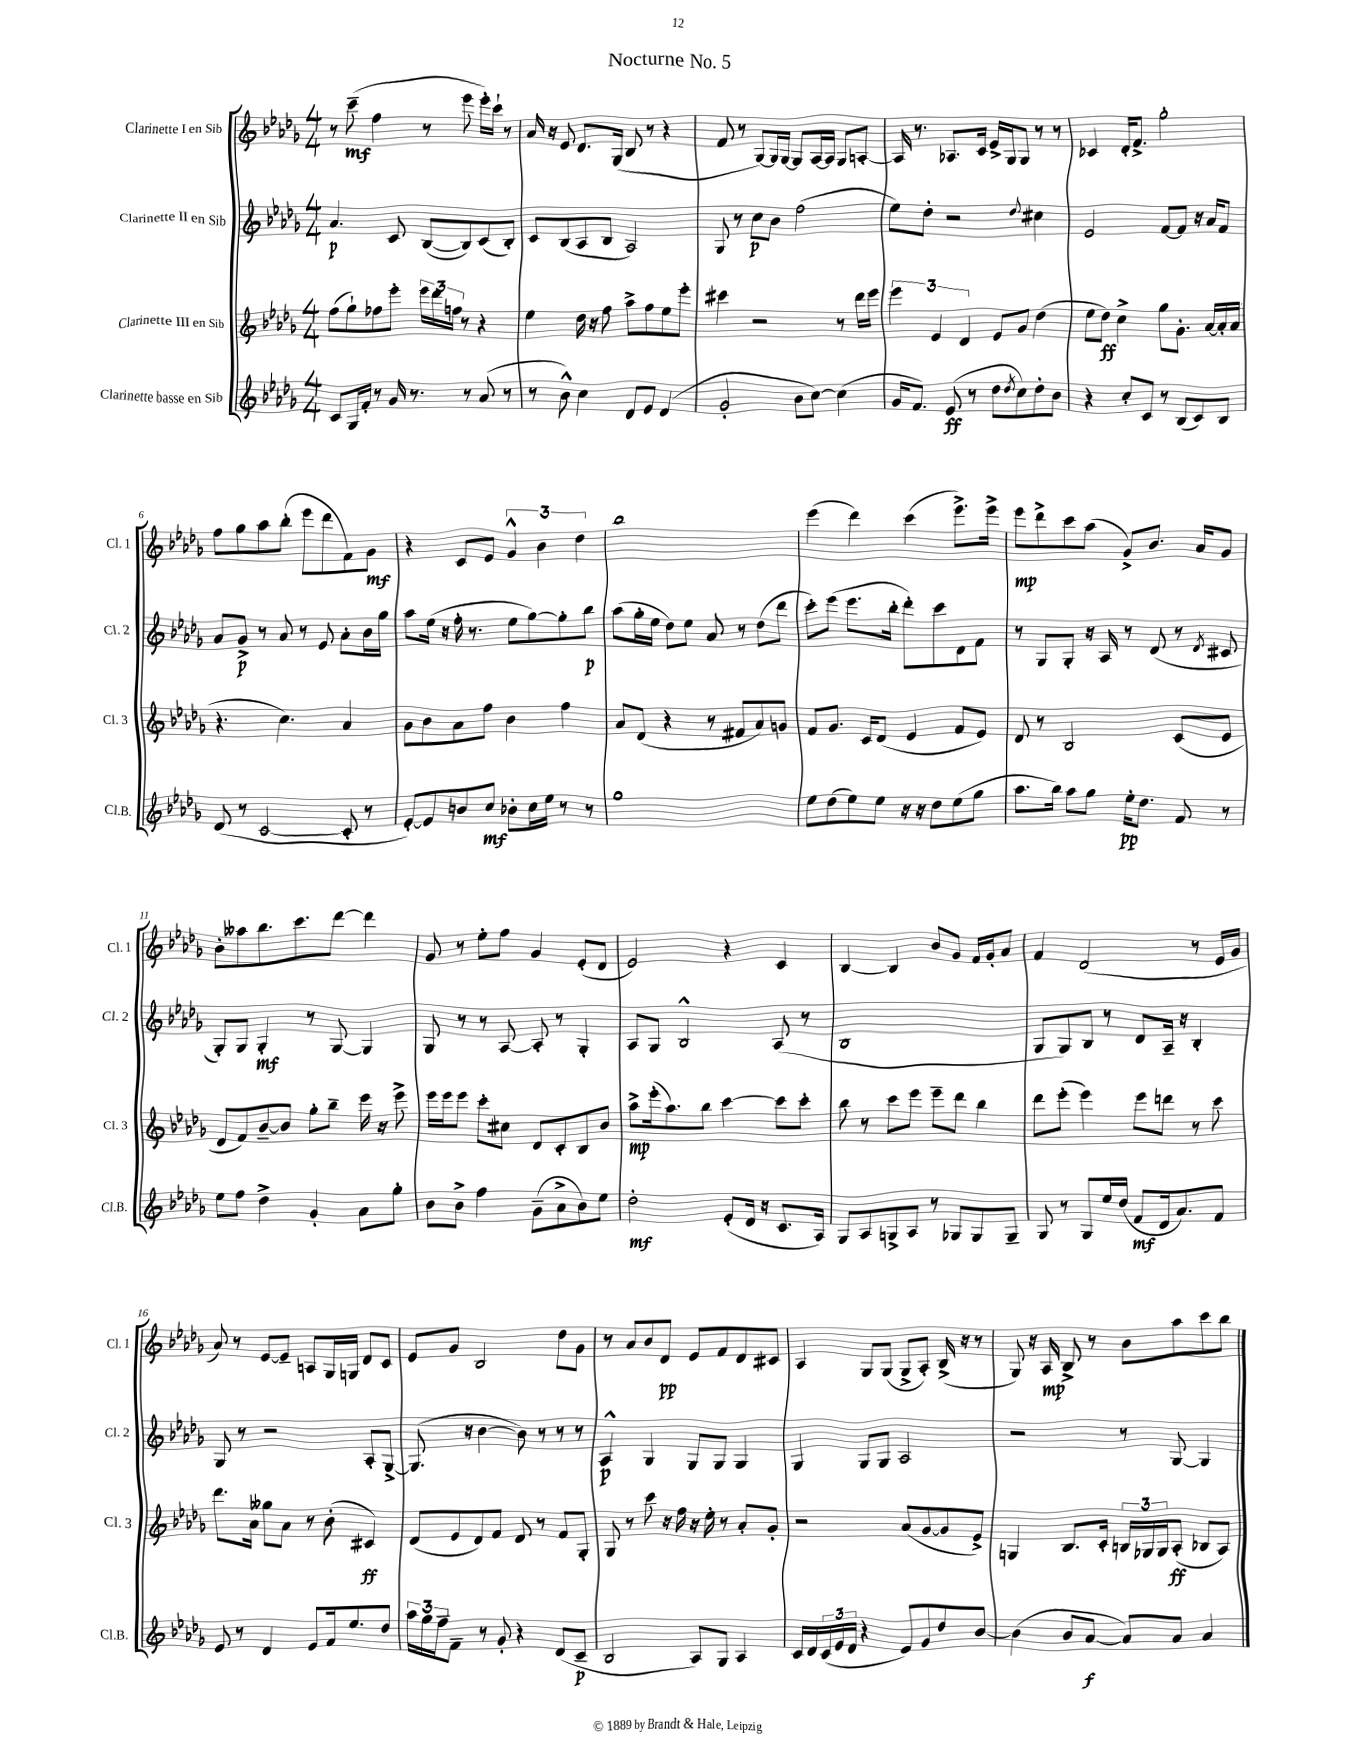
\header { title = "Nocturne No. 5" }
<<
\new StaffGroup <<
\new Staff = "s0" \with { instrumentName = "Clarinette I en Sib" shortInstrumentName = "Cl. 1" } {
    \clef treble \key des \major \numericTimeSignature \time 4/4
    r8 c'''8--\mf( f''4 r8 ees'''8 ees'''16-.) c'''16-! r8 |
    aes'16 r16 ees'8 des'8. ges16( bes8 r8 r4 |
    f'8 r8 ges8~) ges16 ges16~ ges8 aes16~ aes16 ges8 a8~-. |
    a16 r8. aes8. c'16 ees'16-> ges16 ges8 r8 r8 |
    ces'4 des'16-. f'8.-> ges''2-. |
    f''8 ges''8 aes''8 bes''8-.( ees'''8 des'''8 f'8) ges'8\mf |
    r4 c'8 ees'8 \tuplet 3/2 { ges'4-^ bes'4 des''4 } |
    bes''1 |
    ees'''4( des'''4) c'''4( ees'''8.->) ees'''16-> |
    ees'''8\mp des'''8-> c'''8 aes''8( ges'8->) bes'8. aes'16 ges'8 |
    bes'8-. aeses''8 bes''8. c'''8. des'''8~ des'''4 |
    ges'8 r8 ees''8-. f''8 ges'4 ees'8-.( des'8 |
    ees'2) r4 c'4 |
    bes4~ bes4 bes'8 ges'8 f'16 ges'16-. aes'8 |
    f'4 des'2( r8 ees'16 ges'16 |
    aes'8) r8 ees'8~ ees'8-- a8 ges16 g16 des'8 c'8 |
    ees'8 ges'8 bes2 des''8 ges'8 |
    r8 aes'8 bes'8 des'8\pp ees'8 f'8 des'8 cis'8 |
    aes4 ges8 ges8( ges8-> aes8-.) bes16->( r16 r8 |
    ges8) r16 aes16\mp bes8-> r8 bes'8 aes''8 c'''8 bes''8 \bar "|." |
}
\new Staff = "s1" \with { instrumentName = "Clarinette II en Sib" shortInstrumentName = "Cl. 2" } {
    \clef treble \key des \major \numericTimeSignature \time 4/4
    aes'4.\p c'8 bes8~( bes8) c'8( bes8-.) |
    c'8 bes8( aes8 bes8 aes2) |
    ges8 r8 c''8\p bes'8 f''2( |
    ees''8) des''8-. r2 \appoggiatura { des''8 } cis''4 |
    ees'2 f'8~ f'8 r16 aes'16 f'8 |
    aes'8 ges'8->\p r8 aes'8 r8 ees'8 aes'8-. bes'16 ges''16 |
    aes''8 ees''16( r16 f''16-. r8. ees''8 ges''8~) ges''8-. bes''8\p |
    aes''8( ges''16-. ees''16 des''8) ees''8 aes'8 r8 des''8( des'''8 |
    c'''8-.) ees'''8( ees'''8. bes''16-. des'''8-.) c'''8 des'8 f'8 |
    r8 ges8 ges8-. r16 aes16 r8 des'8( r8 \acciaccatura { des'8 } cis'8 |
    ges8-.) ges8 ges4-.\mf r8 ges8~ ges4 |
    ges8 r8 r8 aes8~ aes8-. r8 ges4-. |
    aes8 ges8 bes2-^ aes8( r8 |
    bes1 |
    ges8 ges8) bes8 r8 des'8 aes16-- r16 bes4-. |
    ges8 r8 r2 aes8-. ges8~-> |
    ges8.( r16 bes'4~ bes'8) r8 r8 r8 |
    aes4-^\p ges4 ges8 ges8 ges4 |
    ges4 ges8 ges8 aes2 |
    r2 r8 ges8~ ges4 \bar "|." |
}
\new Staff = "s2" \with { instrumentName = "Clarinette III en Sib" shortInstrumentName = "Cl. 3" } {
    \clef treble \key des \major \numericTimeSignature \time 4/4
    f''8( ges''8-!) fes''8 ees'''8-. \tuplet 3/2 { ees'''16 des'''16 f''16 } r8 r4 |
    ees''4 des''16 r16 f''8 aes''8-> f''8 ees''8 ees'''8-. |
    cis'''4 r2 r8 des'''16 ees'''16 |
    \tuplet 3/2 { ees'''4 ees'4 des'4 } ees'8 ges'8 des''4( |
    ees''8 des''8\ff) c''4-> ges''8 ges'8.-. aes'16~ aes'16-. aes'16( |
    r4. c''4.) aes'4 |
    ges'8 bes'8 aes'8 f''8 bes'4 f''4 |
    aes'8 des'8( r4 r8 fis'8 aes'8) g'8 |
    f'8 ges'8. c'16 des'8( ees'4 f'8 ees'8) |
    des'8 r8 bes2 c'8( ees'8 |
    des'8 f'8) bes'8~-- bes'8 ges''8-. bes''8-- ees'''16 r16 ees'''8-> |
    ees'''16 ees'''16 ees'''8 c'''8-. cis''8 des'8 c'8-. bes8 bes'8 |
    aes''8->\mp ees'''16-.( aes''8.) bes''8 c'''4~ c'''8 c'''8-. |
    bes''8 r8 c'''8 ees'''8 ees'''8-- des'''8 bes''4 |
    des'''8 ees'''8-.( ees'''4) ees'''8 d'''8 r8 c'''8 |
    des'''8. aes'16 geses''8 aes'8 r8 bes'8-.( cis'4\ff) |
    des'8( ees'8 des'8) f'8 des'8 r8 f'8 ges8-. |
    ges8 r8 c'''8 r16 f''16 r16 ees''16-. r8 aes'8-. ges'8-. |
    r2 aes'8( ges'8~ ges'8 ees'8->) |
    g4 bes8. c'16-. \tuplet 3/2 { b16 ges16 ges16 } aes8-.\ff( bes8 aes8) \bar "|." |
}
\new Staff = "s3" \with { instrumentName = "Clarinette basse en Sib" shortInstrumentName = "Cl.B." } {
    \clef treble \key des \major \numericTimeSignature \time 4/4
    c'8 ges16 f'16-. r8 ges'16 r8. r8 aes'8( r8 |
    r8 bes'8-^) c''4 des'8 ees'8 des'4( |
    ges'2-. bes'8 c''8~) c''4( |
    ges'16 f'8.) ees'8\ff( r8 des''8 \acciaccatura { des''8 } c''8) des''8-. bes'8 |
    r4 c''8-. c'8 r8 bes8( c'8) bes8 |
    des'8( r8 c'2~ c'8-. r8 |
    ees'8~-.) ees'8 b'8 c''8\mf bes'8-. c''16 ees''16 r8 r8 |
    ges''1 |
    ees''8 des''8( ees''8) ees''8 r16 r16 des''8 ees''8( ges''8 |
    aes''8. bes''16) aes''8 ges''8 ees''16-.\pp des''8. f'8 r8 |
    ees''8 f''8 des''4-> ges'4-. aes'8 ges''8-. |
    bes'8 bes'8-> f''4 ges'8--( aes'8-> bes'8) ees''8 |
    des''2-.\mf ees'8-.( des'16 r16 c'8. aes16) |
    ges8 aes8 g8-> aes8 r8 ges8 ges8 ges8-- |
    ges8 r8 ges8 ees''16 des''16( f'8\mf des'16 aes'8.) f'8 |
    ees'8 r8 des'4 ees'8 f'16 ees''8. des''8 |
    \tuplet 3/2 { aes''16 ges''16 f''16-- } f'8-- r8 ges'8-. r4 des'8( c'8--\p |
    bes2 aes8) ges8 aes4 |
    c'16 des'16 \tuplet 3/2 { c'16( ees'16 des'16 } r4 ees'8) ges'8 des''8 bes'8~ |
    bes'4( bes'8 aes'8~\f aes'8) aes'8 aes'4 \bar "|." |
}
>>
>>
